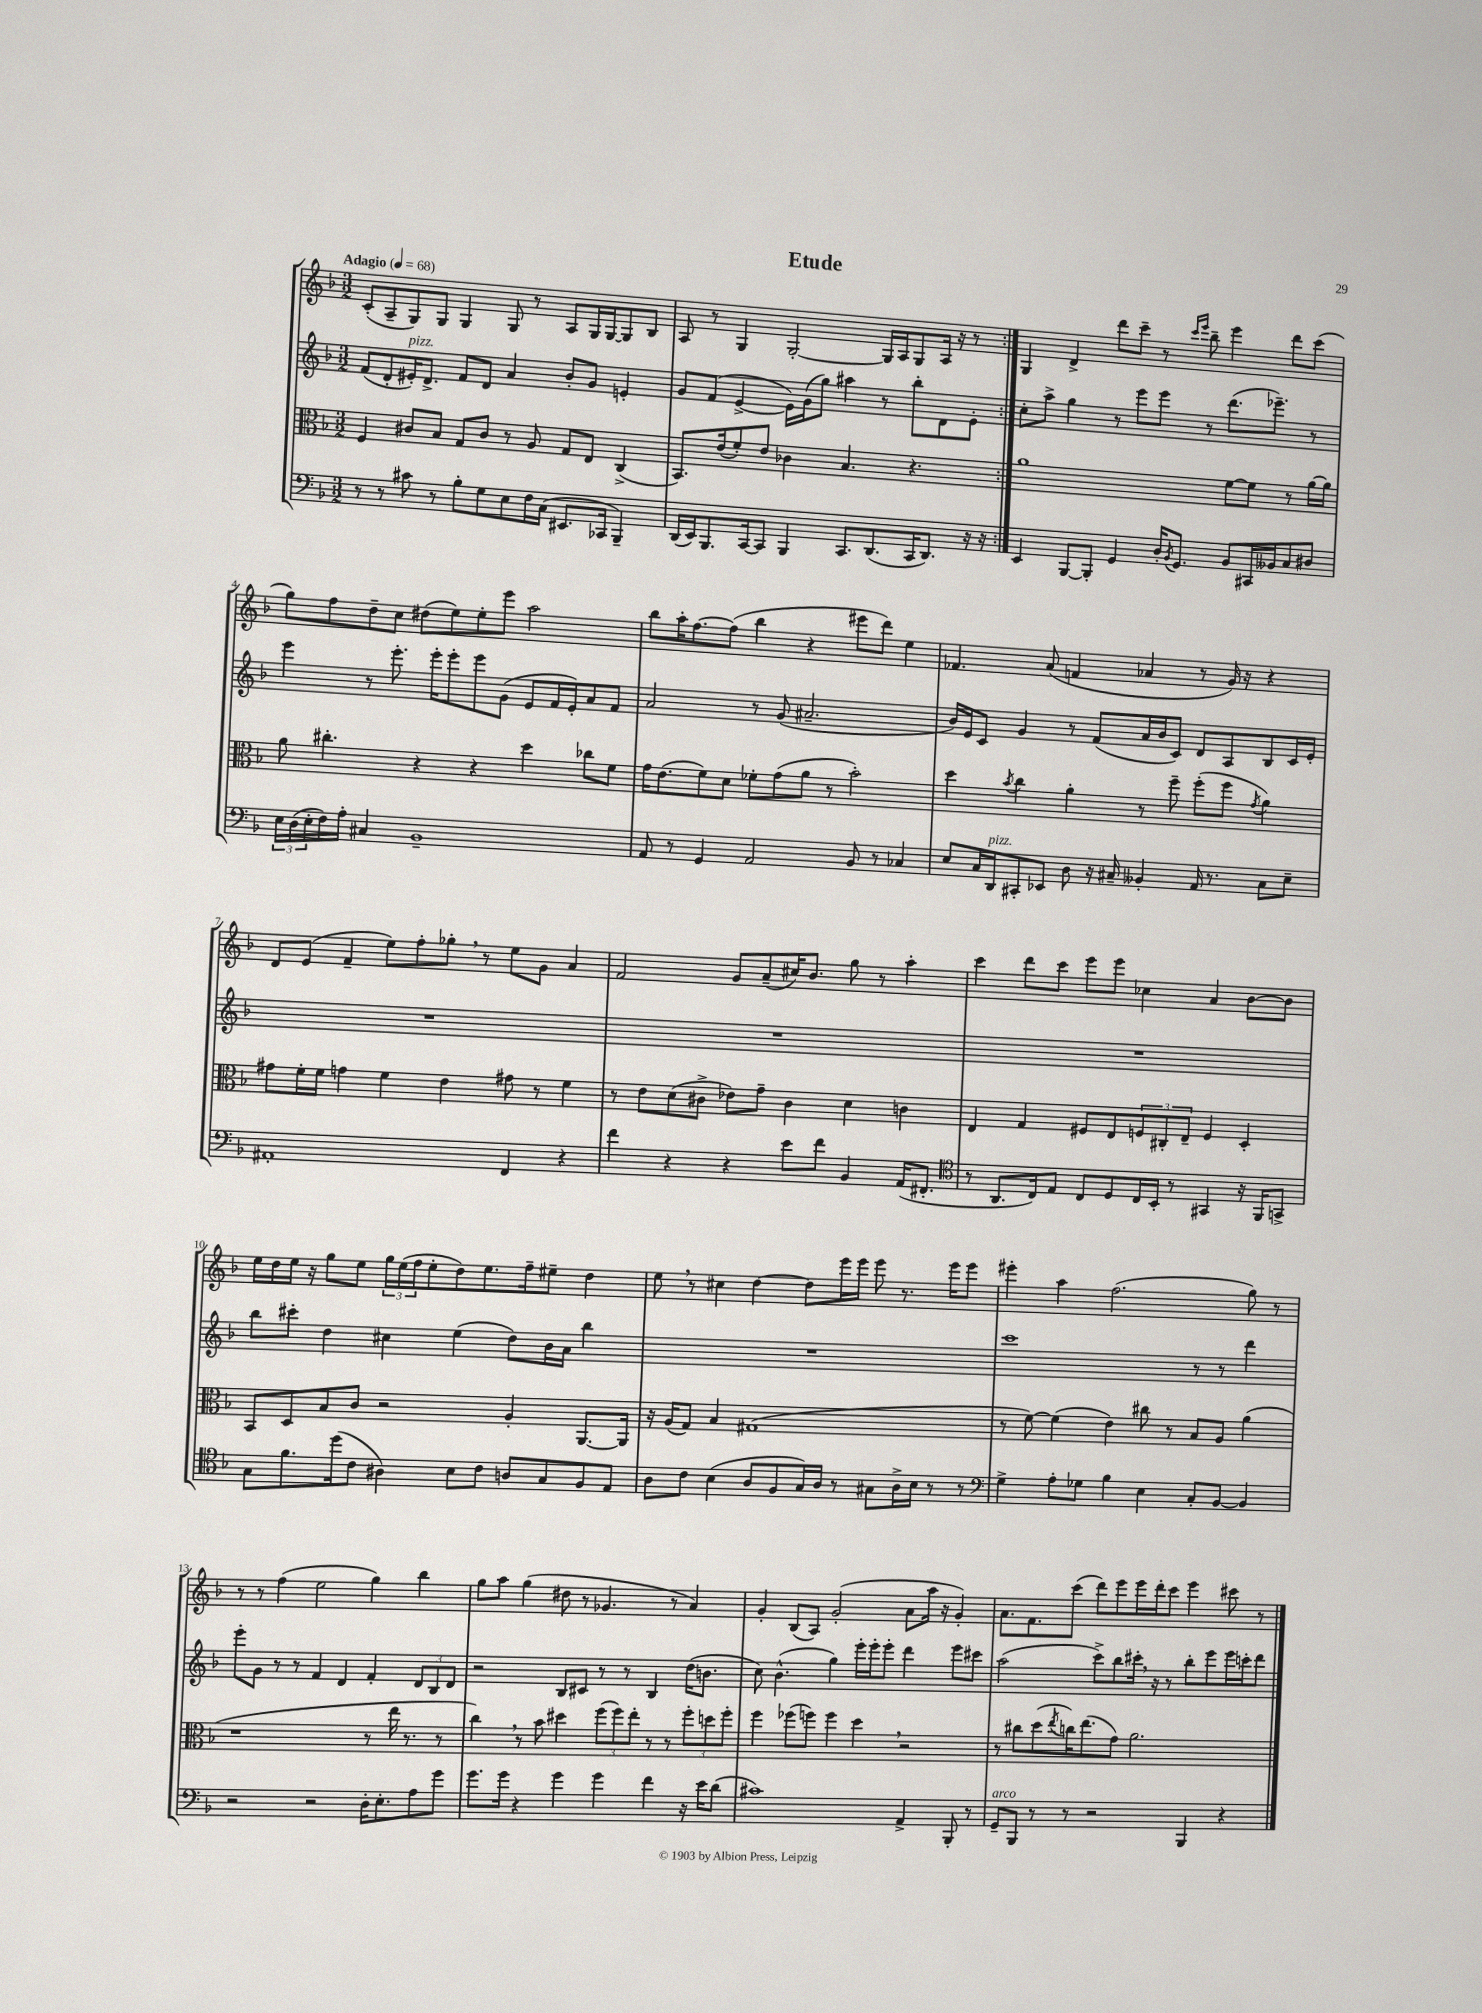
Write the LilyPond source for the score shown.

\header { title = "Etude" }
<<
\new StaffGroup <<
\new Staff = "s0" {
    \clef treble \key f \major \numericTimeSignature \time 3/2 \tempo "Adagio" 4 = 68
    \repeat volta 2 { c'8-.( a8-- g8) g8 g4 g8 r8 a8 g16 g16~ g8 bes8 |
    a8 r8 g4 g2~-. g16 a16 g8 a16 r16 r8 | }
    g4 d'4-> d'''8 c'''8-- r8 \grace { c'''16 e'''16 } bes''8-- e'''4 d'''8 c'''8( |
    g''8) f''8 d''8-- c''8 dis''8( e''8) e''8-. e'''8 a''2 |
    bes''8 a''16-. f''8.~ f''8( bes''4 r4 eis'''8 d'''8) e''4 |
    fes'4. a'8( f'4 aes'4 r8 g'16) r16 r4 |
    d'8 e'8( f'4-- e''8) f''8-. ges''8-. \breathe r8 e''8 g'8 a'4 |
    f'2 g'8 a'8--( cis''16) bes'8. g''8 r8 a''4-. |
    c'''4 d'''8 c'''8 e'''8 e'''8 ces''4 a'4 bes'8~ bes'8 |
    e''16 d''16 e''16 r16 g''8 e''8 \tuplet 3/2 { g''16 e''16( f''16 } e''8-. d''8) e''8. f''16-- eis''8-- d''4 |
    e''8 \breathe r8 cis''4 d''4~ d''8 e'''16 e'''16 e'''8 r8. e'''16 e'''8 |
    eis'''4-. a''4 f''2.( g''8) r8 |
    r8 r8 f''4( e''2 g''4) bes''4 |
    g''8 a''8 g''4( dis''8 r8 ges'4. r8 a'4) |
    g'4-. bes8( a8) g'2-.( a'8 a''16 r16 g'4-.) |
    a'8. f'8. c'''8( d'''8) e'''8 e'''16 d'''16-. c'''8 e'''4 cis'''8 r8 \bar "|." |
}
\new Staff = "s1" {
    \clef treble \key f \major \numericTimeSignature \time 3/2
    \repeat volta 2 { f'8( d'8-. eis'16-.^\markup { \italic "pizz." }) d'8.-> f'8 d'8 a'4 bes'8-. g'8 e'4-. |
    g'8 f'8( e'4~-> e'16) g'16( g''8) ais''4 r8 bes''8-. d'8 e'8-. | }
    c''8-. a''8-> g''4 r8 e'''8 e'''8 r8 d'''8.( ees'''8.--) r8 |
    e'''4 r8 e'''8.-. e'''16-. e'''8-. e'''8 g'8( e'8 f'16 e'16-.) a'8 f'8 |
    a'2 r8 g'8( ais'2.-- |
    bes'16) e'16 c'8 g'4 r8 f'8( a'16 bes'16 c'8) d'8 a8 bes8 c'16 e'16-. |
    R1. |
    R1. |
    R1. |
    bes''8 cis'''8-. d''4 cis''4 e''4( d''8) bes'16 a'16 bes''4 |
    R1. |
    c'''1 r8 r8 d'''4 |
    e'''8-. g'8 r8 r8 f'4 d'4 f'4-. \tuplet 3/2 { d'8 bes8 d'8 } |
    r2 bes8 cis'8 r8 r8 bes4 d''16( b'8. |
    c''8) bes'4.-^( g''4) e'''16-. e'''16-. e'''8-. d'''4 e'''8 cis'''8 |
    a''2( c'''8->) bes''8 cis'''16-. \breathe r16 r8 bes''8-. e'''8 e'''16 c'''16-. d'''8 \bar "|." |
}
\new Staff = "s2" {
    \clef alto \key f \major \numericTimeSignature \time 3/2
    \repeat volta 2 { f4 cis'8 bes8 g8 cis'8 r8 a8 g8 e8 c4->( |
    bes,8.) e'16( f'8-.) e'8 ces'4 bes4. r4. | }
    a'1 f'8~ f'8 r8 a'16~ a'16 |
    a'8 cis''4.-. r4 r4 d''4 ces''8 f'8 |
    g'16 e'8.( f'8) d'8 fes'8-. g'8( a'8 r8 bes'2-.) |
    d''4 \acciaccatura { bes'8 } c''4 a'4-. r8 f''8-- f''8-.( f''8 \acciaccatura { g'8 } a'4) |
    gis'8 f'16-. f'16 g'4 f'4 e'4 gis'8 r8 f'4 |
    r8 e'8 d'8( cis'8-> ees'8) g'8-- cis'4 d'4 c'4 |
    e4 g4 fis8 e8 \tuplet 3/2 { f8 cis8-. e8-- } f4 d4-. |
    bes,8 d8 bes8 c'8 r2 a4-. a,8.~ a,16 |
    r16 a16( g8) bes4 gis1( |
    r8 f'8~) f'4( e'4) cis''8 r8 bes8 a8 a'4( |
    r1 r8 e''16 r8. r8 |
    c''4) \breathe r8 bes'8 dis''4 \tuplet 3/2 { f''8( f''8) e''8-. } r8 r8 \tuplet 3/2 { f''8-. d''8 f''8-. } |
    f''4 fes''8( f''8) f''4 d''4 \breathe r2 |
    r8 cis''8 d''8( \acciaccatura { e''8 } c''16) e''8.( g'8) a'2. \bar "|." |
}
\new Staff = "s3" {
    \clef bass \key f \major \numericTimeSignature \time 3/2
    \repeat volta 2 { r8 r8 cis'8 r8 bes8-. g8 e8 f16 c16( eis,8. ces,16 bes,,4--) |
    d,16( e,16) bes,,8. c,16~ c,8 bes,,4 c,8. d,8.( c,16 d,8.) r16 r16 | }
    e,4 bes,,8~ bes,,8-. g,4 d16-. \acciaccatura { bes,8 } g,8. bes,8 cis,16 beses,16 c8 dis8 |
    \tuplet 3/2 { e16 d16( e16-. } f16) a16-. cis4 bes,1-- |
    a,8 r8 g,4 a,2 bes,8 r8 ces4 |
    e8 c16 d,16^\markup { \italic "pizz." } cis,8-. ees,8 d8 r16 cis16-- beses,4-. a,16 r8. cis8 e8-- |
    ais,1-. f,4 r4 |
    f'4 r4 r4 e'8 f'8 bes,4 a,16( fis,8.-. |
    \clef tenor r8 a,8. c16) e8 c8 d8 c16 bes,16-. r8 gis,4 r16 f,16 g,8-> |
    g8 f'8. d''16( c'8 ais4) bes8 c'8 a8 g8 f8 e8 |
    a8 c'8 bes4( a8 f8 g16) a16 r8 gis8 a16-> bes16 r8 r8 |
    \clef bass g4-> a8-. ges8 bes4 e4 c8-. bes,8~ bes,4 |
    r2 r2 d16-. e8.-. a8 g'8 |
    g'8. g'16 r4 g'4 g'4 f'4 r16 e'16 d'8( |
    cis'1) a,4-> bes,,8-. r8 |
    g,8--^\markup { \italic "arco" } bes,,8 r8 r8 r2 bes,,4 r4 \bar "|." |
}
>>
>>
